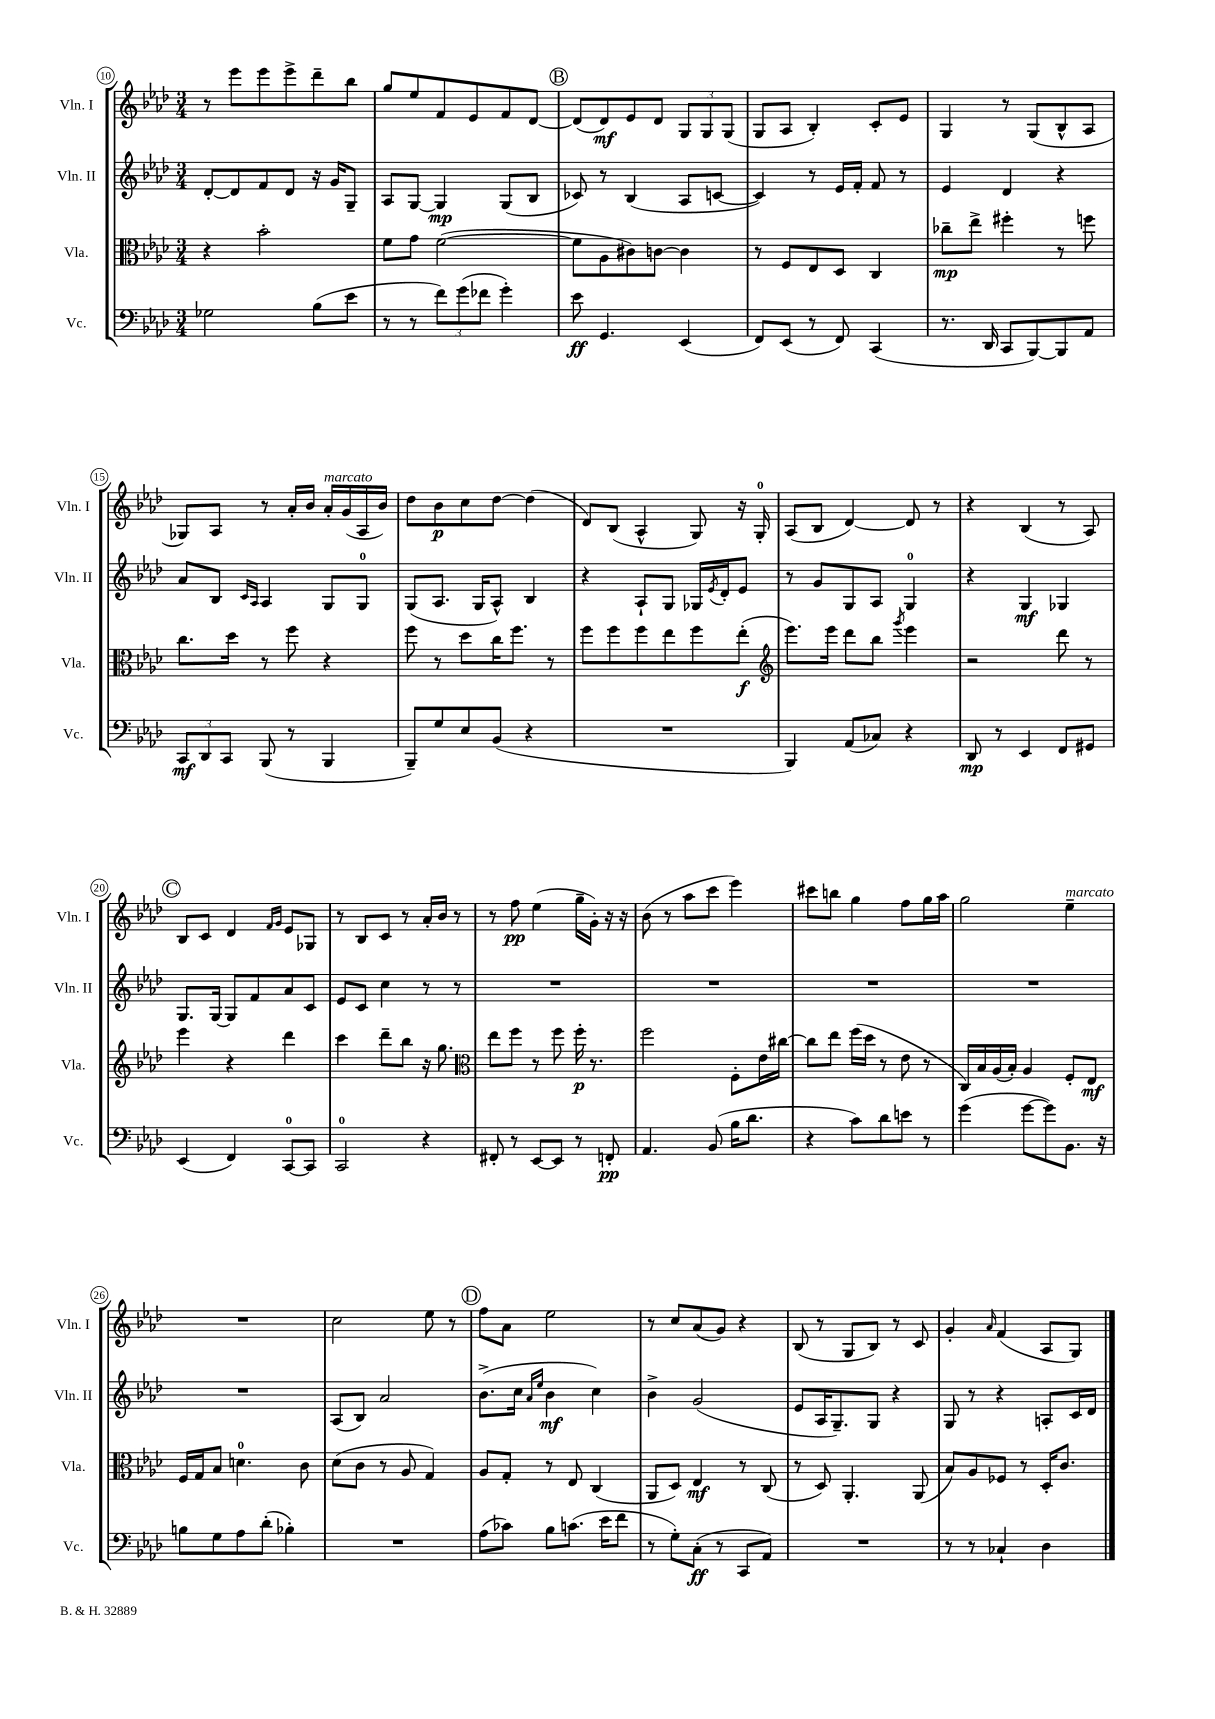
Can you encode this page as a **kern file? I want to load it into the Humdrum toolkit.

**kern	**kern	**kern	**kern
*staff4	*staff3	*staff2	*staff1
*clefF4	*clefC3	*clefG2	*clefG2
*k[b-e-a-d-]	*k[b-e-a-d-]	*k[b-e-a-d-]	*k[b-e-a-d-]
*M3/4	*M3/4	*M3/4	*M3/4
2G-	4r	[8d-'	8r
.	.	8d-]	8eee-
.	2b-'	8f	8eee-
.	.	8d-	8eee-^
(8B-	.	16r	8ddd-~
.	.	16g	.
8e-	.	8G~	8bb-
=	=	=	=
8r	8f	8A-	8gg
8r	8g	[8G	8ee-
12f)	([2f	4G]	8f
(12g	.	.	.
.	.	.	8e-
12f-	.	.	.
4g')	.	(8G	8f
.	.	8B-	[8d-
=	=	=	=
8e-	8f]	8c-)	(8d-]
4.GG	8A-	8r	8d-)
.	8c#)	(4B-	8e-
.	[8c	.	8d-
(4EE-	4c]	8A-	12G
.	.	.	12G
.	.	[8c	.
.	.	.	(12G
=	=	=	=
8FF)	8r	4c])	8G
(8EE-	8F	.	8A-
8r	8E-	8r	4B-')
8FF)	8D-	16e-	.
.	.	16f'	.
(4CC	4C	8f	8c'
.	.	8r	8e-
=	=	=	=
8.r	8cc-~	4e-	4G
.	8ee-^	.	.
16DD-	.	.	.
8CC	4ff#'	4d-	8r
[8BBB-)	.	.	(8G
8BBB-]	8r	4r	8B-^^
8AA-	8ff	.	8A-
=	=	=	=
12CC	8.cc	8a-	8G-)
12DD-	.	.	.
.	.	8B-	8A-
12CC	.	.	.
.	16dd-	.	.
.	.	16qqc	.
.	.	16qqA-	.
(8BBB-	8r	4A-	8r
8r	8ff	.	16a-'
.	.	.	16b-
4BBB-	4r	8G	16a-'
.	.	.	(16g
.	.	8G	16A-
.	.	.	16b-)
=	=	=	=
8BBB-~)	8ff	(8G	8dd-
8G	8r	8.A-	8b-
8E-	8dd-	.	8cc
.	.	16G	.
(8BB-	16cc	8A-^^)	[8dd-
.	8.ff	.	.
4r	.	4B-	(4dd-]
.	8r	.	.
=	=	=	=
2.r	8ff	4r	8d-)
.	8ff	.	(8B-
.	8ff	8A-`	4A-^^
.	8ee-	8G	.
.	8ff	16G-	8G)
.	.	8qe-	.
.	.	16d-'	.
.	(8ee-'	8e-	16r
.	.	.	16G'
=	=	=	=
*	*clefG2	*	*
4BBB-)	8.eee-)	8r	(8A-
.	.	8g	8B-
.	16eee-	.	.
(8AA-	8ddd-	8G	[4d-)
8C-)	8bb-	8A-	.
.	8qggg	.	.
4r	4eee-	4G	8d-]
.	.	.	8r
=	=	=	=
8DD-	2r	4r	4r
8r	.	.	.
4EE-	.	4G	(4B-
8FF	8ddd-	4G-	8r
8GG#	8r	.	8A-)
=	=	=	=
(4EE-	4eee-	8.G	8B-
.	.	.	8c
.	.	[16G	.
4FF)	4r	8G]	4d-
.	.	8f	.
.	.	.	16qqf
.	.	.	16qqg
[8CC	4ddd-	8a-	8e-
8CC]	.	8c	8G-
=	=	=	=
2CC	4ccc	8e-	8r
.	.	8c	8B-
.	8ddd-~	4cc	8c
.	8bb-	.	8r
4r	16r	8r	16a-'
.	8.gg	.	16b-
.	.	8r	8r
=	=	=	=
*	*clefC3	*	*
8FF#'	8ee-	2.r	8r
8r	8ff	.	8ff
[8EE-	8r	.	(4ee-
8EE-]	8ff	.	.
8r	16ff'	.	16gg~
.	8.r	.	16g')
8FF'	.	.	16r
.	.	.	16r
=	=	=	=
4.AA-	2ff	2.r	(8b-
.	.	.	8r
.	.	.	8aa-
(8BB-	.	.	8ccc
16B-	8F'	.	4eee-)
8.d-	.	.	.
.	16e-	.	.
.	[16cc#	.	.
=	=	=	=
4r	8cc#]	2.r	8ccc#
.	8ee-	.	8bb
8c)	(16ff	.	4gg
.	16dd-	.	.
8d-	8r	.	.
8e	8e-	.	8ff
8r	8r	.	16gg
.	.	.	16aa-
=	=	=	=
(4g	16C)	2.r	2gg
.	16B-	.	.
.	(16A-	.	.
.	16B-')	.	.
[8g	4A-	.	.
8g])	.	.	.
8.BB-	8F'	.	4ee-~
.	8E-	.	.
16r	.	.	.
=	=	=	=
8B	16F	2.r	2.r
.	16G	.	.
8G	8B-	.	.
8A-	4.d	.	.
(8d-'	.	.	.
4B-')	.	.	.
.	8c	.	.
=	=	=	=
2.r	(8d-	(8A-	2cc
.	8c	8B-)	.
.	8r	2a-	.
.	8A-	.	.
.	4G)	.	8ee-
.	.	.	8r
=	=	=	=
(8A-	8A-	(8.b-^	8ff
8c-)	8G'	.	8a-
.	.	16cc	.
.	.	16qqa-	.
.	.	16qqee-	.
8B-	8r	4b-	2ee-
(8.c	8E-	.	.
.	(4C	4cc)	.
16e-	.	.	.
8f	.	.	.
=	=	=	=
8r	8AA-	4b-^	8r
8G')	8D-)	.	8cc
(8C'	4E-	(2g	(8a-
8r	.	.	8g)
8CC	8r	.	4r
8AA-)	(8C	.	.
=	=	=	=
2.r	8r	8e-	(8B-
.	8D-)	16A-	8r
.	.	8.G~)	.
.	4.AA-'	.	8G
.	.	8G	8B-)
.	.	4r	8r
.	(8AA-	.	8c
=	=	=	=
8r	8B-)	8G	4g'
8r	8A-	8r	.
.	.	.	16qqa-
4C-`	8F-	4r	(4f
.	8r	.	.
4D-	16D-'	8A'	8A-
.	8.c	.	.
.	.	16c	8G)
.	.	16d-	.
==	==	==	==
*-	*-	*-	*-
